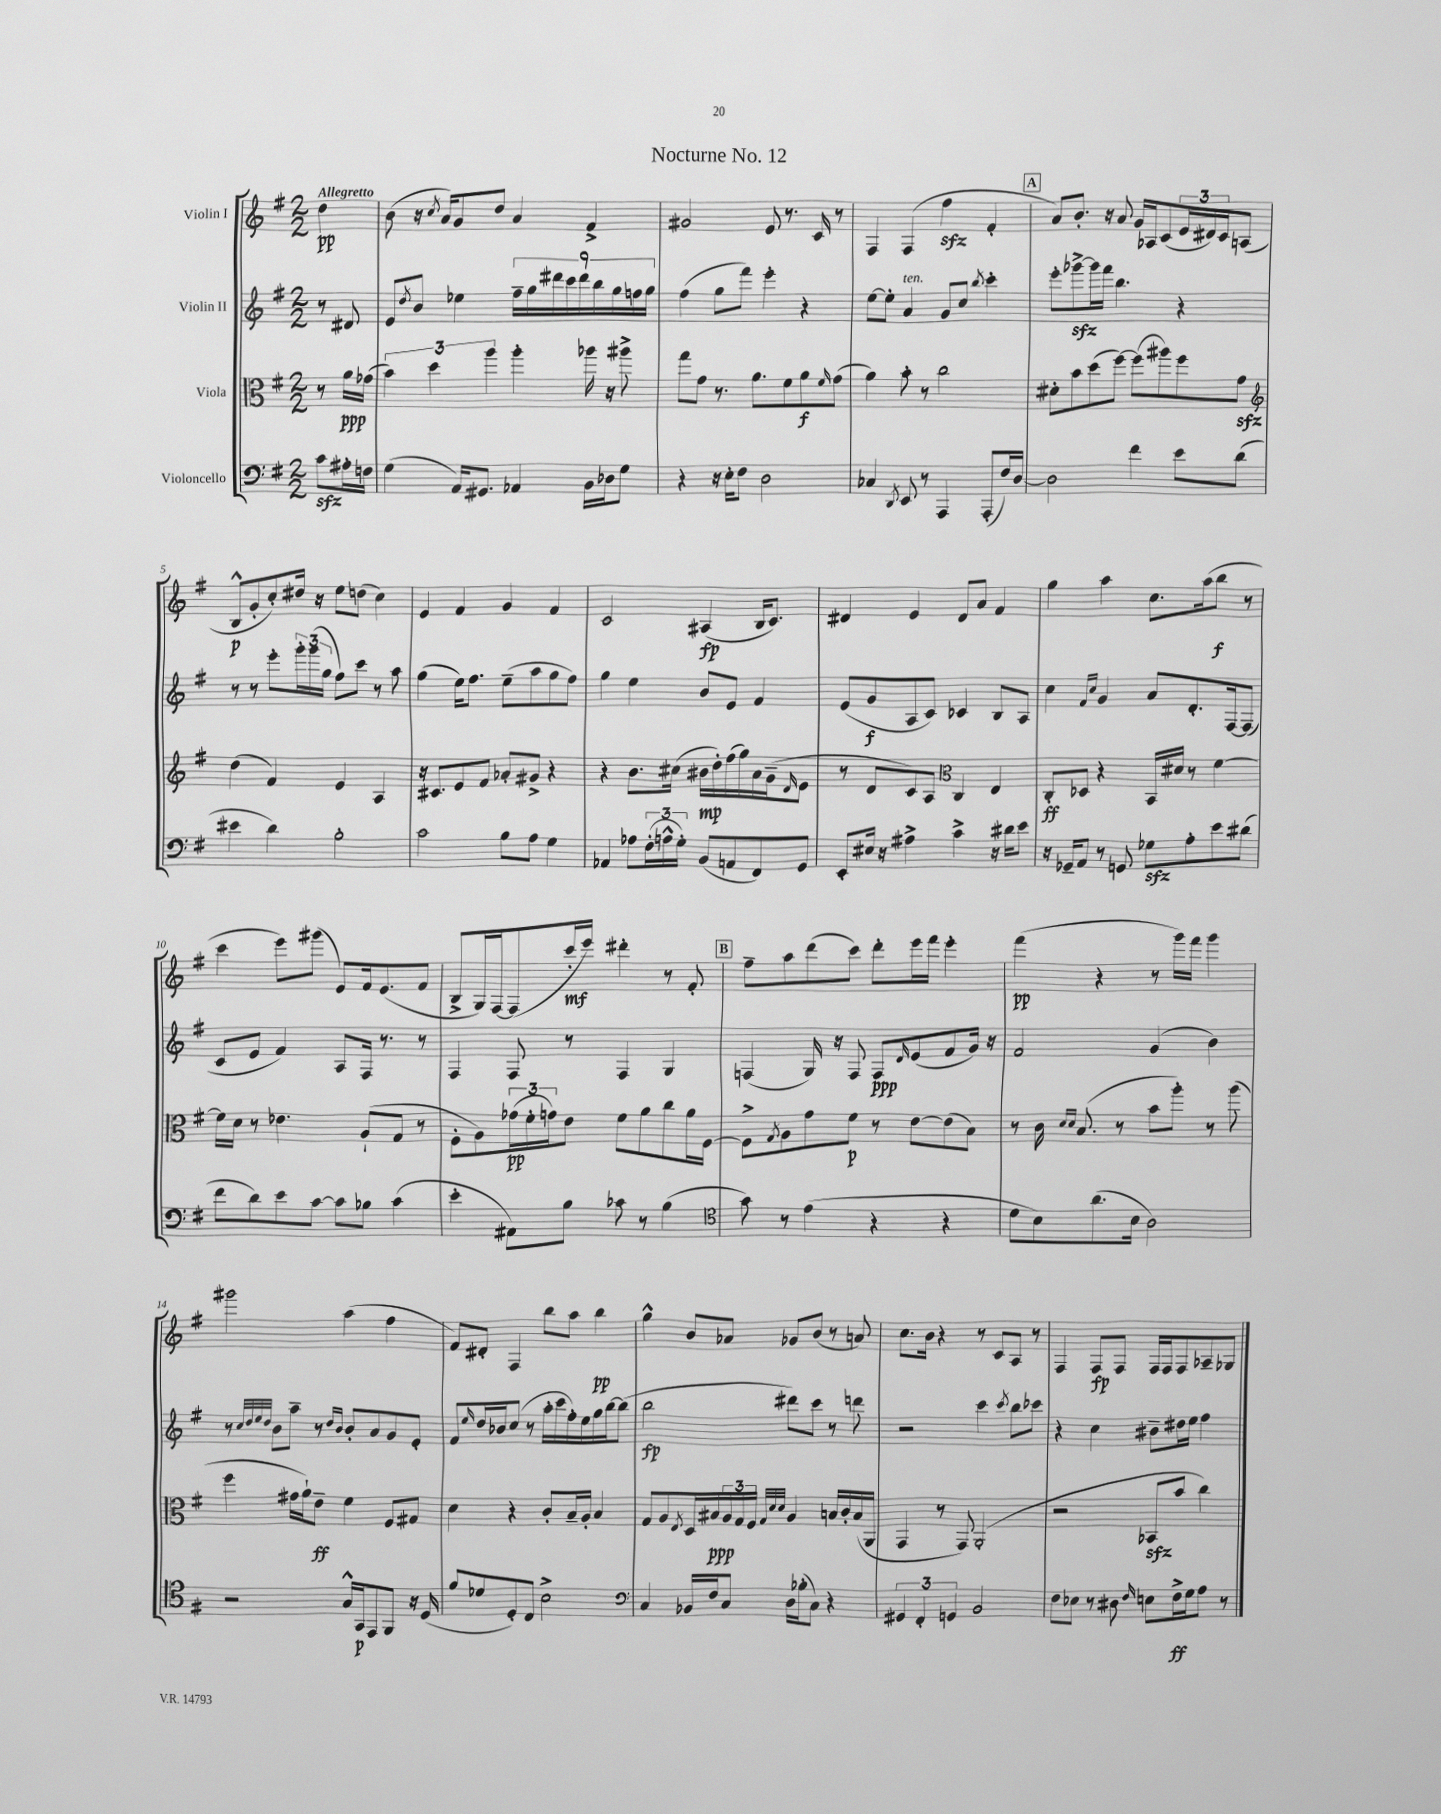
\header { title = "Nocturne No. 12" }
<<
\new StaffGroup <<
\new Staff = "s0" \with { instrumentName = "Violin I" } {
    \clef treble \key g \major \numericTimeSignature \time 2/2 \partial 4 \tempo "Allegretto"
    d''4\pp |
    b'8( r16 \acciaccatura { c''8 } a'16) g'8 d''8 a'4 fis'4-> |
    gis'2 e'8 r8. c'16 r8 |
    fis4 fis4( fis''4\sfz fis'4-. |
    \mark \markup { \box "A" } a'8) b'8.-. r16 a'8 g'16 aes16 c'8( \tuplet 3/2 { e'16 dis'16) c'16 } a8( |
    b8-^\p g'8-. c''8-.) dis''16 r16 e''8 d''8( c''4) |
    e'4 fis'4 g'4 fis'4 |
    c'2 ais4\fp( b16 c'8.) |
    dis'4 e'4 dis'8 a'8 fis'4 |
    g''4 a''4 c''8. a''16( b''8\f r8 |
    c'''4 e'''8) gis'''8( e'8) fis'16 e'8.( fis'8 |
    b8-> g16) fis16~ fis8( c'''16-.\mf e'''16) dis'''4-. r8 fis'8-. |
    \mark \markup { \box "B" } fis''8-- a''8 d'''8( c'''8) d'''8-. e'''16 fis'''16 e'''4-. |
    fis'''4\pp( r4 r8 g'''16) fis'''16 g'''4 |
    gis'''2 a''4( fis''4 |
    fis'8) dis'8-. fis4 b''8 a''8 b''4\pp |
    g''4-^ b'8 aes'8 ges'8 b'8( r8 a'8) |
    c''8. b'16 r4 r8 c'8 a8 r8 |
    fis4 fis8\fp fis8 fis16 fis16 fis8 aes8-- ges8 \bar "|." |
}
\new Staff = "s1" \with { instrumentName = "Violin II" } {
    \clef treble \key g \major \numericTimeSignature \time 2/2 \partial 4
    r8 dis'8 |
    e'8 \acciaccatura { d''8 } b'8 ees''4 \tuplet 9/8 { fis''16-- g''16 dis'''16 c'''16 dis'''16 b''16 g''16 f''16 g''16 } |
    fis''4( g''8 fis'''8) e'''4-. r4 |
    e''8~ e''8-. a'4^\markup { \italic "ten." } g'8 c''8 \acciaccatura { b''8 } c'''4-. |
    \mark \markup { \box "A" } e'''8-. ges'''8~->\sfz ges'''16 fis'''16 b''4. r4 |
    r8 r8 e'''8-. \tuplet 3/2 { g'''16-. g'''16( g''16 } fis''8) c'''8 r8 a''8 |
    g''4( e''16) fis''8. e''8--( a''8 g''8 fis''8) |
    g''4 e''4 b'8 e'8 fis'4 |
    e'8( g'8\f a8 c'8) ces'4 b8 a8 |
    c''4 \grace { fis'16 c''16 } g'4 a'8 d'8.-. fis16~ fis8( |
    c'8 e'8 fis'4) a8 fis16 r8. r8 |
    fis4 fis8 r8 fis4 g4 |
    \mark \markup { \box "B" } f4( g16) r16 f8 f8\ppp \grace { d'16 } e'8( fis'8 g'16) r16 |
    fis'2 g'4( b'4) |
    r8 \grace { c''32 d''32 e''32 d''32 } b'8 a''8-- r8 \grace { d''16 b'16 } b'8-. a'8 g'8 e'8-. |
    fis'8 \grace { e''16 } d''16 bes'16 c''8( r8 a''16-. c'''16 fis''16-.) e''16 g''16 b''16~ b''8( |
    b''2\fp dis'''8) c'''8 r8 d'''8 |
    r2 c'''4 \acciaccatura { c'''8 } b''8 ces'''8 |
    r4 c''4 bis'8-- dis''16 e''16 fis''4 \bar "|." |
}
\new Staff = "s2" \with { instrumentName = "Viola" } {
    \clef alto \key g \major \numericTimeSignature \time 2/2 \partial 4
    r8 a'16\ppp ges'16( |
    \tuplet 3/2 { b'4) d''4 a''4 } a''4-. aes''16 r16 ais''8-> |
    g''8 g'8 r8. a'8. fis'8 a'8\f \grace { fis'16 } g'8( |
    a'4) b'8-. r8 c''2 |
    \mark \markup { \box "A" } dis'8-. b'8 d''8( fis''8~) fis''8( ais''8) fis''8 g'8\sfz |
    \clef treble d''4( fis'4) e'4 a4 |
    r16 cis'8. e'8 fis'8 aes'8-. gis'8-> r4 |
    r4 b'8. cis''16( bis'16\mp d''16-.) fis''16( g''16) a'16 g'16--( \grace { d'16 } e'8 |
    r8 d'8 c'8) a8 \clef alto c4 e4 |
    c8-.\ff des8 r4 b,16 dis'16 r8 fis'4~ |
    fis'16 d'16 r8 ees'4. a8-!( g8 r8 |
    fis8-. a8) \tuplet 3/2 { ges'16\pp( fis'16-. g'16) } e'8 fis'8 a'8 c''8 a'16 fis16~ |
    \mark \markup { \box "B" } fis8-> \acciaccatura { g8 } a8 g'8 fis'8\p r8 e'8~ e'8( b8) |
    r8 c'16 \grace { d'16 d'16 } b8.( r8 b'8 a''8-.) r8 a''8( |
    fis''4 gis'16 a'16-!) e'8--\ff fis'4 fis8 gis8 |
    d'4 r4 c'8-. b16-- a16-. b4 |
    g8 a8 \acciaccatura { e8 } d16 bis16\ppp \tuplet 3/2 { a16 g16 fis16 } \grace { g32 d'32 d'32 } a4 b16 c'16-. b16( a,16 |
    g,4 r8 g,8) a,2-.( |
    r2 bes,8\sfz b'8 c''4) \bar "|." |
}
\new Staff = "s3" \with { instrumentName = "Violoncello" } {
    \clef bass \key g \major \numericTimeSignature \time 2/2 \partial 4
    c'8\sfz ais16-. f16 |
    g4( a,16) gis,8. aes,4 b,16 des16 g8 |
    r4 r16 e16-. fis8 d2 |
    ces4 \acciaccatura { d,8 } e,8 r8 a,,4 a,,8-.( fis16) d16~ |
    \mark \markup { \box "A" } d2 fis'4 e'8 d'8( |
    eis'4 d'4) b2-. |
    c'2 b8 a8 g4 |
    aes,4 aes8 \tuplet 3/2 { fis16-.( a16-^ g16-.) } b,8( a,8 fis,8) g,8 |
    e,8-. eis16 r16 ais4-> c'4-> r16 dis'16 e'8 |
    r16 ges,16-- a,8 r8 g,8 ges8\sfz a8-. e'8 dis'8( |
    fis'8 d'8) e'8 c'8~ c'8 bes8 c'4( |
    e'4-. ais,8) b8 ces'8 r8 b4( |
    \mark \markup { \box "B" } \clef tenor g'8) r8 e'4( r4 r4 |
    d'8 b8) a'8.( b16 a2) |
    r2 g16-^ g,16\p e,8 fis,8 r16 d16( |
    fis'8 des'8 d8-.) c8 b2-> |
    \clef bass c4 bes,16 fis16 c8 d16 bes16-.( c8) r4 |
    \tuplet 3/2 { gis,4 fis,4-. g,4 } b,2 |
    fis8 ees8 r8 dis8 \grace { fis16 } e8 fis16->\ff g16 a8 r8 \bar "|." |
}
>>
>>
